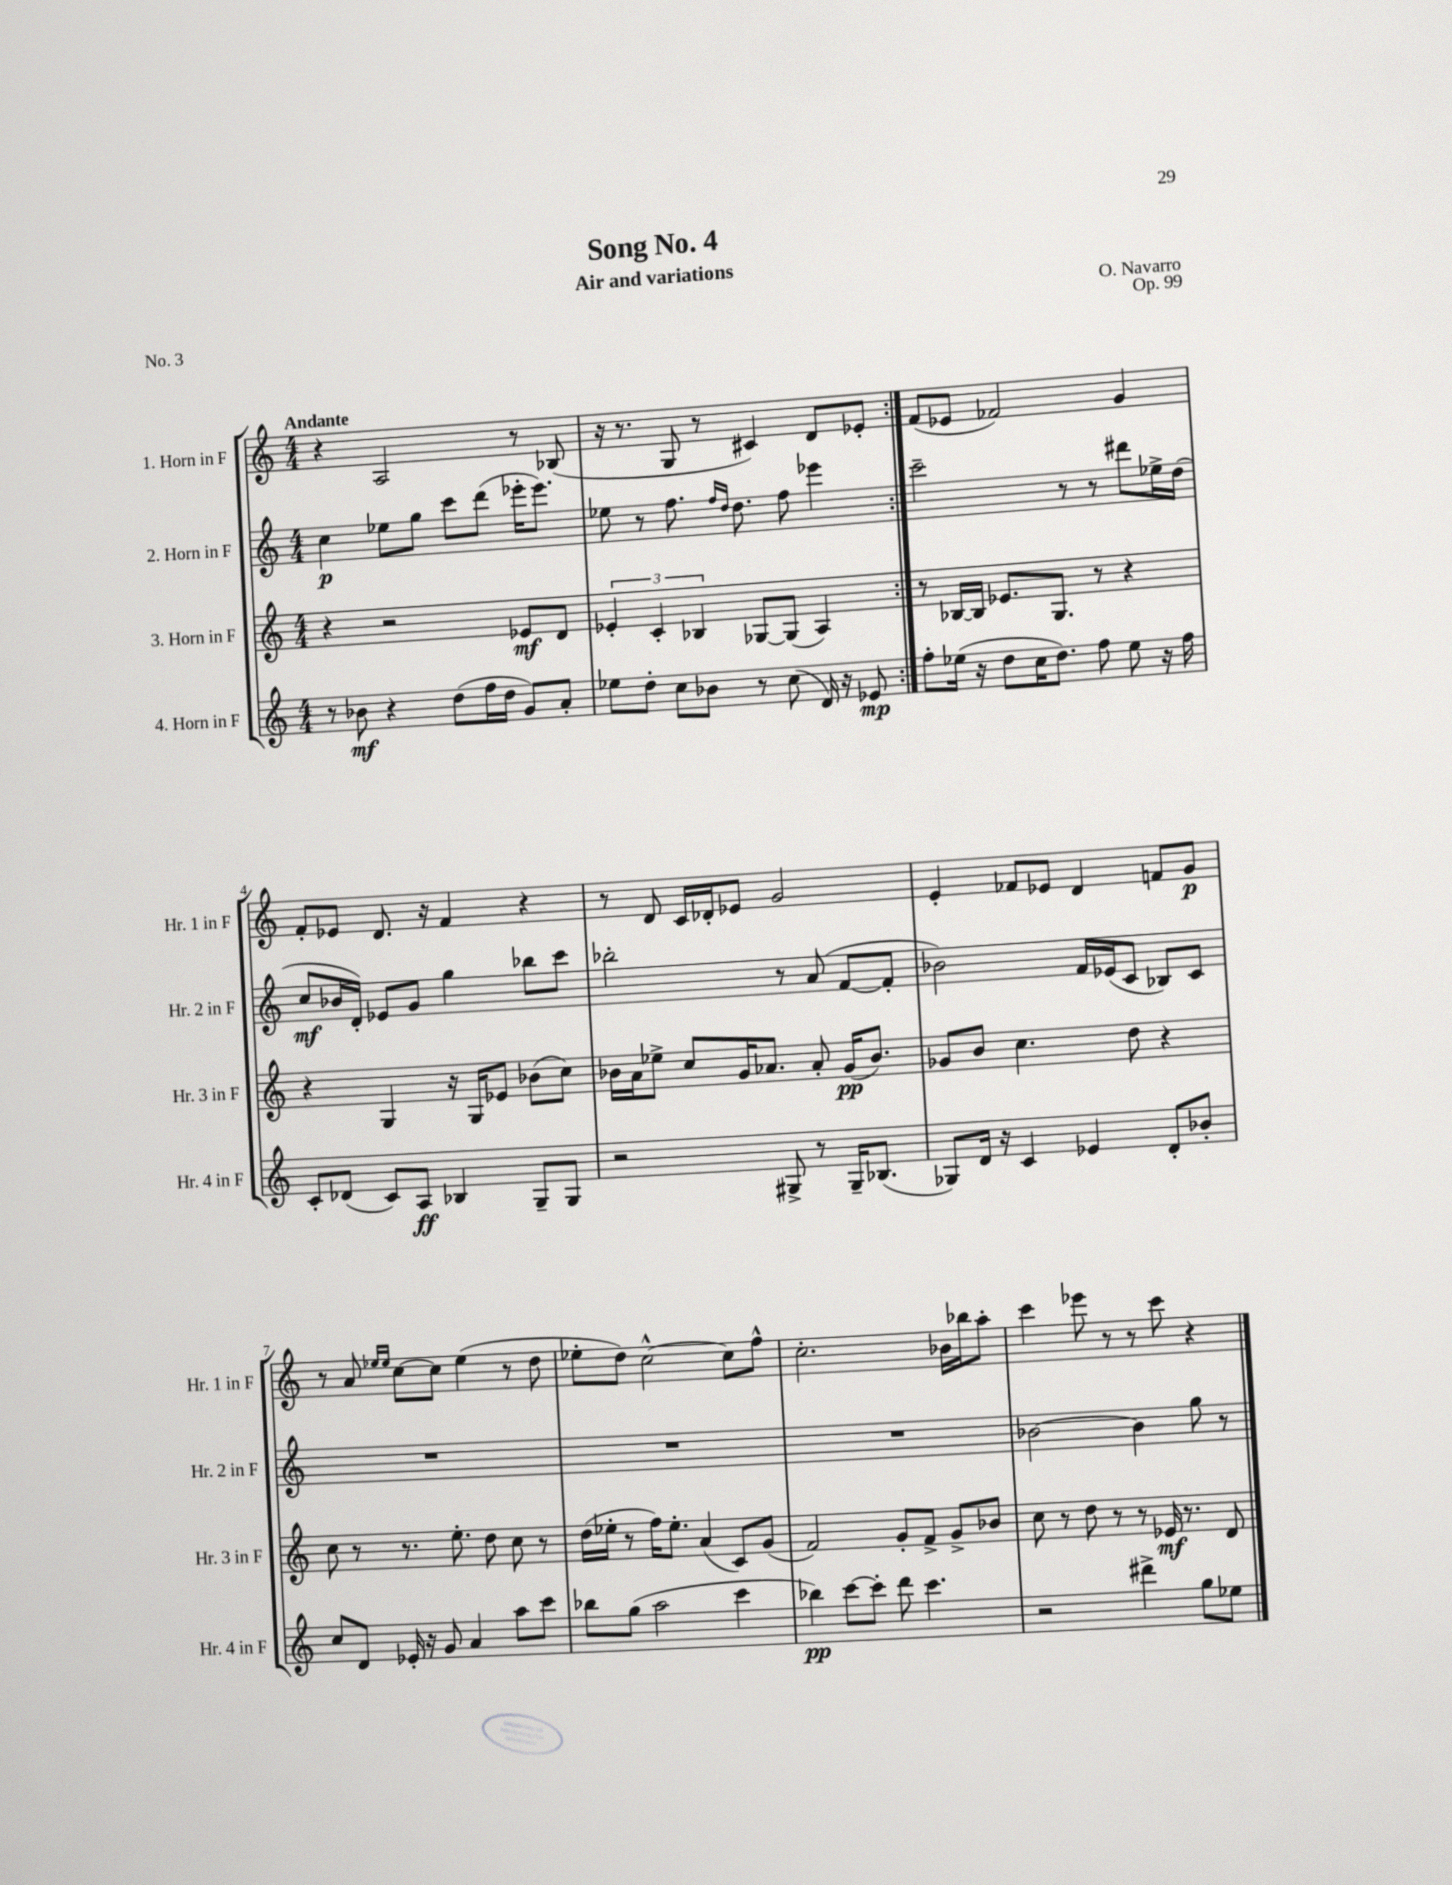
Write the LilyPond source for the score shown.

\header { title = "Song No. 4" composer = "O. Navarro" subtitle = "Air and variations" opus = "Op. 99" piece = "No. 3" }
<<
\new StaffGroup <<
\new Staff = "s0" \with { instrumentName = "1. Horn in F" shortInstrumentName = "Hr. 1 in F" } {
    \clef treble \key c \major \numericTimeSignature \time 4/4 \tempo "Andante"
    \autoBeamOff \repeat volta 2 { r4 a2 r8 bes8( |
    r16 r8. g8 r8 cis'4) d'8[ ees'8]-. | }
    f'8[( ees'8] fes'2) g'4 |
    f'8[-. ees'8] d'8. r16 f'4 r4 |
    r8 d'8 c'16[ des'16-. ees'8] g'2 |
    e'4-. fes'8[ ees'8] d'4 f'8[ g'8]\p |
    r8 a'8 \grace { ees''16[ ees''16] } c''8[~ c''8] ees''4( r8 d''8 |
    ees''8[-. d''8]) c''2~-^ c''8[ f''8]-^ |
    c''2.-. bes'16[ bes''16 a''8]-. |
    c'''4 ees'''8 r8 r8 c'''8 r4 \bar "|." |
}
\new Staff = "s1" \with { instrumentName = "2. Horn in F" shortInstrumentName = "Hr. 2 in F" } {
    \clef treble \key c \major \numericTimeSignature \time 4/4
    \autoBeamOff \repeat volta 2 { c''4\p ees''8[ g''8] c'''8[ d'''8]( ees'''16[-. ees'''8.]) |
    ees''8 r8 f''8. \grace { f''16[ d''16] } d''8. f''8 ees'''4 | }
    c'''2-- r8 r8 dis'''8[ ees''16-> d''16]( |
    c''8[\mf bes'16 d'16]-.) ees'8[ g'8] g''4 bes''8[ c'''8] |
    bes''2-. r8 a'8( f'8[~ f'8]-. |
    bes'2) f'16[ ees'16( c'8] bes8[) c'8] |
    R1 |
    R1 |
    R1 |
    bes'2~ bes'4 g''8 r8 \bar "|." |
}
\new Staff = "s2" \with { instrumentName = "3. Horn in F" shortInstrumentName = "Hr. 3 in F" } {
    \clef treble \key c \major \numericTimeSignature \time 4/4
    \autoBeamOff \repeat volta 2 { r4 r2 ees'8[\mf d'8] |
    \tuplet 3/2 { ees'4-. c'4-. bes4 } ges8[~ ges8]( a4) | }
    r8 bes16[~ bes16] ees'8.[ g8.] r8 r4 |
    r4 g4 r16 g16[ ees'8] bes'8[( c''8]) |
    bes'16[ a'16 ees''8]-> c''8[ g'16 aes'8.] aes'8-. g'16[\pp( bes'8.]) |
    ges'8[ b'8] c''4. d''8 r4 |
    c''8 r8 r8. e''8.-. d''8 c''8 r8 |
    d''16[( ees''16]-. r8 f''16[) ees''8.]-. a'4( c'8[) g'8]( |
    f'2) g'8[-. f'8]-> g'8[-> bes'8] |
    c''8 r8 d''8 r8 r8 ees'16\mf r8. d'8 \bar "|." |
}
\new Staff = "s3" \with { instrumentName = "4. Horn in F" shortInstrumentName = "Hr. 4 in F" } {
    \clef treble \key c \major \numericTimeSignature \time 4/4
    \autoBeamOff \repeat volta 2 { r8 bes'8\mf r4 d''8[( f''16 d''16] g'8[) a'8]-. |
    ees''8[ d''8]-. c''8[ bes'8] r8 c''8( d'16) r16 ees'8\mp | }
    f''8[-. ees''16]( r16 d''8[ c''16 d''8.]) f''8 ees''8 r16 f''16 |
    c'8[-. des'8]( c'8[) a8]\ff bes4 g8[-- g8] |
    r2 gis8-> r8 gis16[-- bes8.]( |
    ges8[) d'16] r16 c'4 ees'4 d'8[-. bes'8]-. |
    c''8[ d'8] ees'16-. r16 g'8 a'4 a''8[ c'''8] |
    bes''8[ g''8]( a''2 c'''4 |
    bes''4\pp) c'''8[~ c'''8]-. d'''8 c'''4. |
    r2 dis'''4-> g''8[ ees''8] \bar "|." |
}
>>
>>
